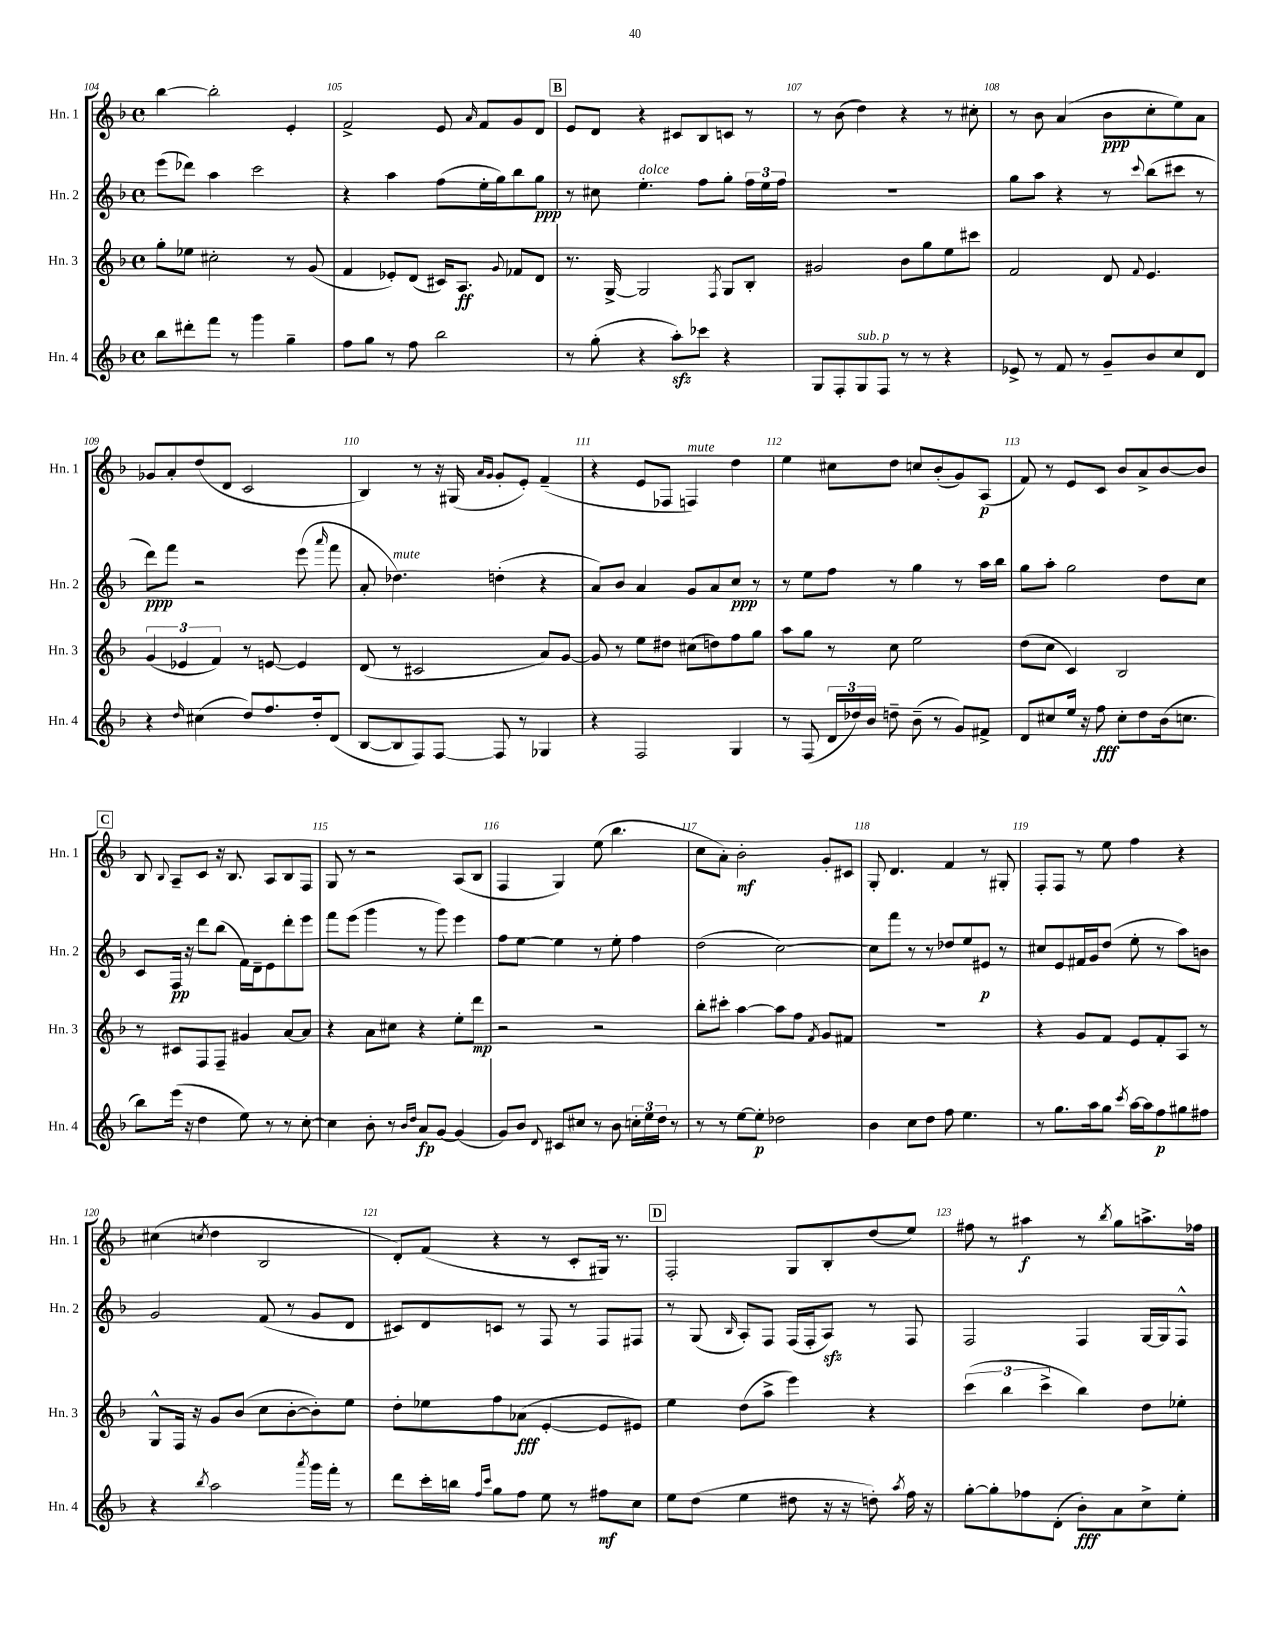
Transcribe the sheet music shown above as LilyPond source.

<<
\new StaffGroup <<
\new Staff = "s0" \with { instrumentName = "Hn. 1" shortInstrumentName = "Hn. 1" } {
    \clef treble \key f \major \defaultTimeSignature \time 4/4
    \autoBeamOff bes''4~ bes''2-. e'4-. |
    f'2-> e'8 \grace { a'16 } f'8[ g'8 d'8] |
    \mark \markup { \box "B" } e'8[ d'8] r4 cis'8[ bes8 c'8] r8 |
    r8 bes'8( d''4) r4 r8 cis''8-. |
    r8 bes'8 a'4( bes'8[\ppp c''8-. e''8) a'8] |
    ges'8[ a'8-. d''8( d'8] c'2 |
    bes4) r8 r16 gis16( \grace { a'16[ g'16] } g'8[-. e'8]-.) f'4--( |
    r4 e'8[ fes8] f4^\markup { \italic "mute" }) d''4 |
    e''4 cis''8[ d''8] c''8[ bes'8-.( g'8) a8]\p( |
    f'8) r8 e'8[ c'8] bes'8[ a'8-> bes'8~ bes'8] |
    \mark \markup { \box "C" } bes8 \appoggiatura { bes8 } a8[-- c'8] r16 bes8. a8[ bes8 f8] |
    g8 r8 r2 a8[( bes8] |
    f4 g4) e''8( bes''4. |
    c''8[ a'8]-.) bes'2-.\mf g'8[-. cis'8] |
    g8-. d'4. f'4 r8 gis8-. |
    f8[-. f8] r8 e''8 f''4 r4 |
    cis''4( \acciaccatura { c''8 } d''4 bes2 |
    d'8[-.) f'8]( r4 r8 c'8[-. gis16]) r8. |
    \mark \markup { \box "D" } f2-. g8[ bes8-. d''8( e''8]) |
    fis''8 r8 ais''4\f r8 \acciaccatura { bes''8 } g''8[ a''8.-> fes''16] \bar "|." |
}
\new Staff = "s1" \with { instrumentName = "Hn. 2" shortInstrumentName = "Hn. 2" } {
    \clef treble \key f \major \defaultTimeSignature \time 4/4
    \autoBeamOff e'''8[( des'''8]) a''4 c'''2 |
    r4 a''4 f''8[( e''16-. g''16) bes''8 g''8]\ppp |
    \mark \markup { \box "B" } r8 cis''8 e''4.-.^\markup { \italic "dolce" } f''8[ g''8]-. \tuplet 3/2 { f''16[ e''16 f''16] } |
    R1 |
    g''8[ a''8] r4 r8 \appoggiatura { c'''8 } bes''8[( cis'''8] r8 |
    d'''8[\ppp) f'''8] r2 e'''8( \grace { a'''16 } f'''8 |
    a'8-. des''4.^\markup { \italic "mute" }) d''4-.( r4 |
    a'8[) bes'8] a'4 g'8[ a'8 c''8]\ppp r8 |
    r8 e''8[ f''8] r8 g''4 r8 a''16[ bes''16] |
    g''8[ a''8]-. g''2 d''8[ c''8] |
    \mark \markup { \box "C" } c'8[ f16]\pp r16 d'''8[ bes''8]( f'16[) d'16-- e'8 d'''8-. e'''8] |
    f'''8[ e'''8]( g'''4 r8 g'''8) e'''4 |
    f''8[ e''8]~ e''4 r8 e''8-. f''4 |
    d''2( c''2~) |
    c''8[ f'''8] r8 r8 des''8[ e''8 eis'8]\p r8 |
    cis''8[ e'8 fis'16 g'16 d''8]( e''8-. r8 a''8[) b'8] |
    g'2 f'8( r8 g'8[ d'8] |
    cis'8[) d'8 c'8] r8 f8 r8 f8[ fis8] |
    \mark \markup { \box "D" } r8 g8( \grace { bes16 } a8[-.) f8] f16[( f16-. a8]\sfz) r8 f8 |
    f2 f4 g16[~ g16 f8]-^ \bar "|." |
}
\new Staff = "s2" \with { instrumentName = "Hn. 3" shortInstrumentName = "Hn. 3" } {
    \clef treble \key f \major \defaultTimeSignature \time 4/4
    \autoBeamOff g''8[-. ees''8] cis''2-. r8 g'8( |
    f'4 ees'8[-.) d'8]( cis'16[) a8.]\ff \appoggiatura { g'8 } fes'8[ d'8] |
    \mark \markup { \box "B" } r8. g16~-> g2 \acciaccatura { f8 } g8[ bes8]-. |
    gis'2 bes'8[ g''8 e''8 cis'''8] |
    f'2 d'8 \appoggiatura { f'8 } e'4. |
    \tuplet 3/2 { g'4( ees'4 f'4) } r8 e'8~ e'4 |
    d'8( r8 cis'2 a'8[) g'8]~ |
    g'8 r8 e''8[ dis''8] cis''8[( d''8) f''8 g''8] |
    a''8[ g''8] r8 c''8 e''2 |
    d''8[( c''8] c'4) bes2 |
    \mark \markup { \box "C" } r8 cis'8[ f8 f8]-- gis'4 a'8[~ a'8] |
    r4 a'8[ cis''8] r4 e''8[-. d'''8]\mp |
    r2 r2 |
    bes''8[-. cis'''8]-. a''4~ a''8[ f''8] \acciaccatura { f'8 } g'8[ fis'8] |
    R1 |
    r4 g'8[ f'8] e'8[ f'8-. a8] r8 |
    g8[-^ f16] r16 g'8[ bes'8]( c''8[ bes'8~-. bes'8-.) e''8] |
    d''8[-. ees''8 f''8 aes'8]\fff( e'4~-. e'8[ eis'8]) |
    \mark \markup { \box "D" } e''4 d''8[( a''8]-> e'''4) r4 |
    \tuplet 3/2 { c'''4( bes''4 c'''4-> } bes''4) d''8[ ees''8]-. \bar "|." |
}
\new Staff = "s3" \with { instrumentName = "Hn. 4" shortInstrumentName = "Hn. 4" } {
    \clef treble \key f \major \defaultTimeSignature \time 4/4
    \autoBeamOff bes''8[ dis'''8-. f'''8] r8 g'''4 g''4-- |
    f''8[ g''8] r8 f''8 bes''2 |
    \mark \markup { \box "B" } r8 g''8-.( r4 a''8[-.\sfz) ces'''8] r4 |
    g8[ f8-. g8^\markup { \italic "sub. p" } f8] r8 r8 r4 |
    ees'8-> r8 f'8 r8 g'8[-- bes'8 c''8 d'8] |
    r4 \grace { d''16 } cis''4( d''8[) f''8. d''16-. d'8]( |
    bes8[~ bes8 f8) f8]~ f8 r8 ges4 |
    r4 f2 g4 |
    r8 f8( \tuplet 3/2 { d'16[ des''16) bes'16] } d''8-- bes'8--( r8 g'8[) fis'8]-> |
    d'8[ cis''8 e''16] r16 f''8\fff cis''8[-. d''8 bes'16( c''8.] |
    \mark \markup { \box "C" } bes''8[) e'''16]( r16 d''4 e''8) r8 r8 c''8~-. |
    c''4 bes'8-. r8 \grace { bes'16[ d''16] } a'8[\fp g'8]~ g'4( |
    g'8[) bes'8] \appoggiatura { d'8 } cis'8[ cis''8] r8 bes'8 \tuplet 3/2 { c''16[-. e''16 d''16] } r8 |
    r8 r8 e''8[~ e''8]-.\p des''2 |
    bes'4 c''8[ d''8] f''8 e''4. |
    r8 g''8.[ a''16 g''8] \acciaccatura { c'''8 } a''16[~ a''16 f''8\p gis''8 fis''8] |
    r4 \acciaccatura { bes''8 } a''2 \acciaccatura { a'''8 } g'''16[ f'''16]-. r8 |
    d'''8[ c'''16-. b''16] \grace { f''16[ c'''16] } g''8[ f''8] e''8 r8 fis''8[\mf c''8] |
    \mark \markup { \box "D" } e''8[ d''8]( e''4 dis''8 r16 r16 d''8-.) \acciaccatura { a''8 } f''16 r16 |
    g''8[~-. g''8-. fes''8 d'8]-.( bes'8[-.\fff) a'8 c''8-> e''8]-. \bar "|." |
}
>>
>>
\layout { \context { \Score currentBarNumber = #104 \override BarNumber.break-visibility = ##(#f #t #t) barNumberVisibility = #all-bar-numbers-visible } }
